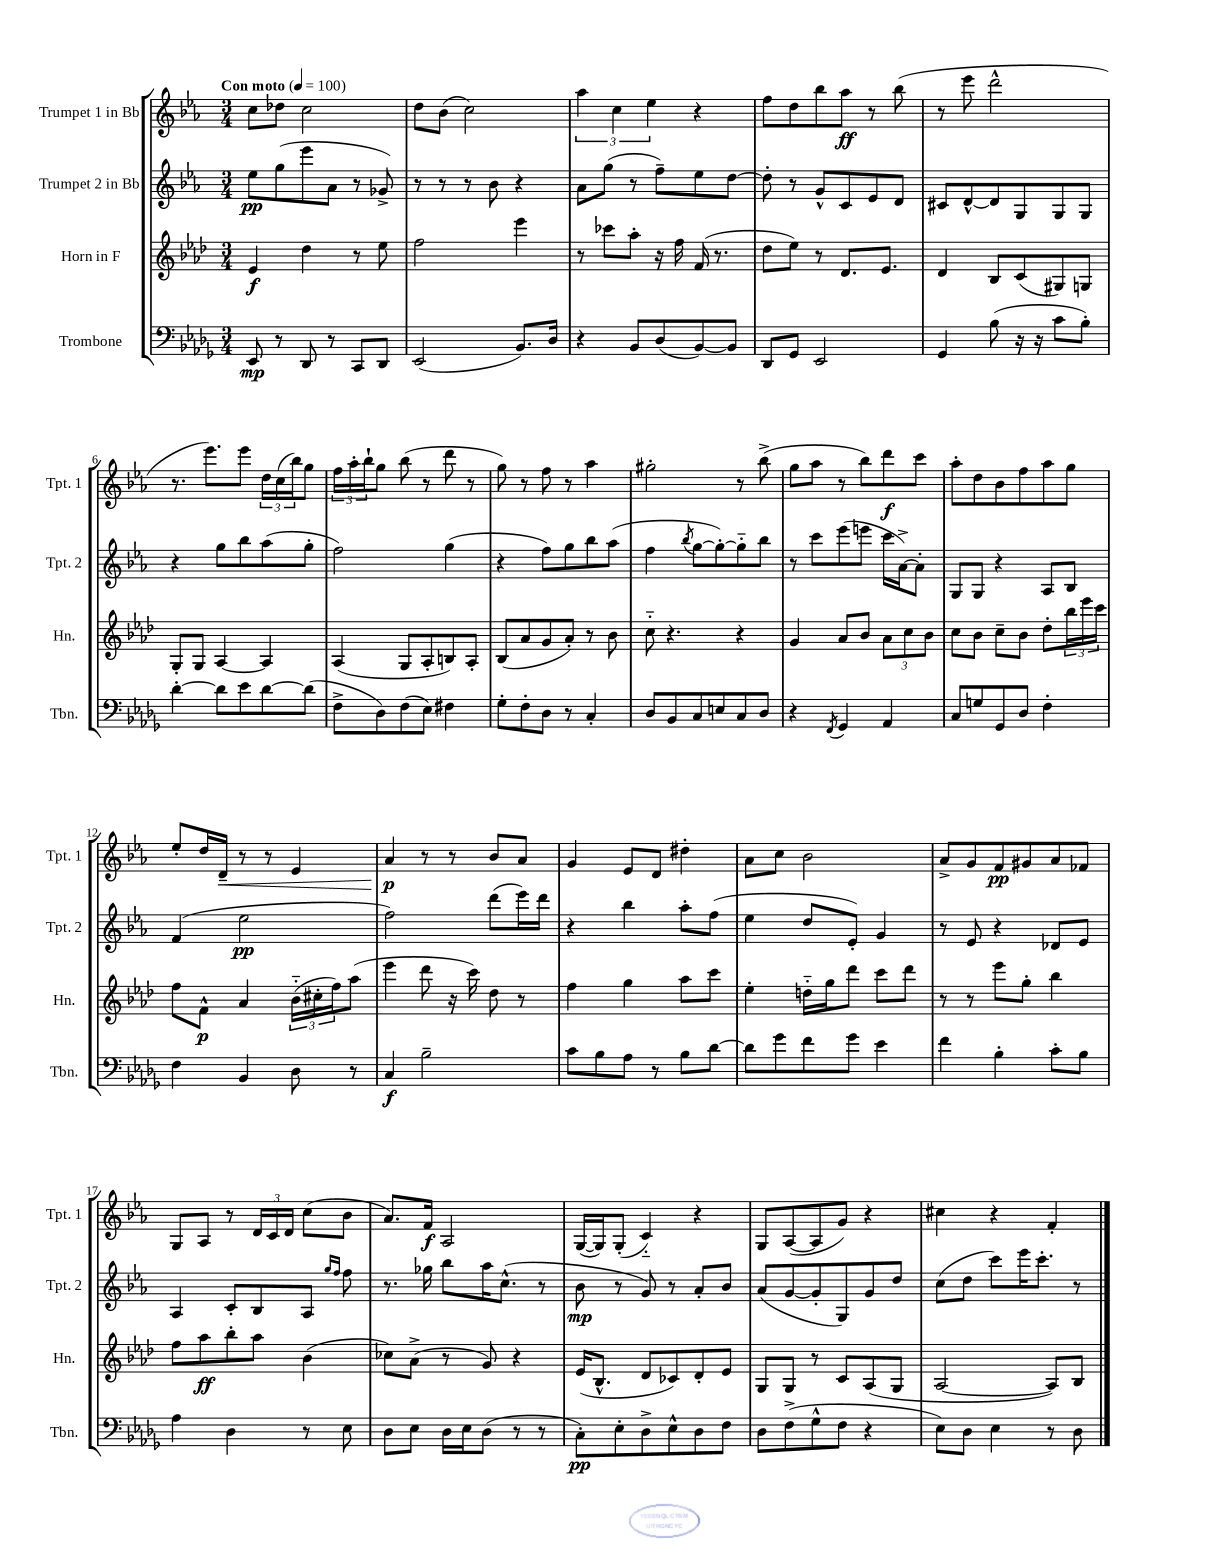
<<
\new StaffGroup <<
\new Staff = "s0" \with { instrumentName = "Trumpet 1 in Bb" shortInstrumentName = "Tpt. 1" } {
    \clef treble \key ees \major \numericTimeSignature \time 3/4 \tempo "Con moto" 4 = 100
    c''8 des''8 c''2 |
    d''8 bes'8( c''2) |
    \tuplet 3/2 { aes''4 c''4 ees''4 } r4 |
    f''8 d''8 bes''8 aes''8\ff r8 bes''8( |
    r8 ees'''8 d'''2-^ |
    r8. ees'''8.) ees'''8 \tuplet 3/2 { d''16 c''16( bes''16) } g''8 |
    \tuplet 3/2 { f''16 aes''16-. bes''16-! } g''8 bes''8( r8 d'''8 r8 |
    g''8) r8 f''8 r8 aes''4 |
    gis''2-. r8 bes''8->( |
    g''8 aes''8 r8 bes''8) d'''8\f c'''8 |
    aes''8-. d''8 bes'8 f''8 aes''8 g''8 |
    ees''8-. d''16 d'16--\< r8 r8 ees'4 |
    aes'4\p\! r8 r8 bes'8 aes'8 |
    g'4 ees'8 d'8 dis''4-. |
    aes'8 c''8 bes'2 |
    aes'8-> g'8 f'8\pp gis'8 aes'8 fes'8 |
    g8 aes8 r8 \tuplet 3/2 { d'16 c'16 d'16 } c''8( bes'8 |
    aes'8.) f'16\f aes2 |
    g16~( g16) g8-.( c'4-_) r4 |
    g8 aes8~( aes8 g'8) r4 |
    cis''4 r4 f'4-. \bar "|." |
}
\new Staff = "s1" \with { instrumentName = "Trumpet 2 in Bb" shortInstrumentName = "Tpt. 2" } {
    \clef treble \key ees \major \numericTimeSignature \time 3/4
    ees''8\pp g''8( ees'''8 aes'8 r8 ges'8->) |
    r8 r8 r8 bes'8 r4 |
    aes'8 g''8( r8 f''8--) ees''8 d''8~ |
    d''8-. r8 g'8-^ c'8 ees'8 d'8 |
    cis'8 d'8~-^ d'8 g8 g8 g8 |
    r4 g''8 bes''8 aes''8( g''8-. |
    f''2) g''4( |
    r4 f''8) g''8 bes''8 aes''8( |
    f''4 \acciaccatura { bes''8 } g''8~ g''8~-.) g''8-_ bes''8 |
    r8 c'''8 ees'''8( e'''8 c'''16 aes'16~->) aes'8-. |
    g8 g8 r4 aes8 bes8 |
    f'4( ees''2\pp |
    f''2) d'''8( ees'''16) d'''16 |
    r4 bes''4 aes''8-. f''8( |
    ees''4 d''8 ees'8-.) g'4 |
    r8 ees'8 r4 des'8 ees'8 |
    aes4 c'8-. bes8 aes8 \grace { g''16 f''16 } f''8 |
    r8. ges''16 bes''8 aes''16 c''8.-^( r8 |
    bes'8\mp r8 g'8) r8 aes'8-. bes'8 |
    aes'8( g'8~ g'8-. g8) g'8 d''8 |
    c''8( d''8 c'''8) ees'''16 c'''8.-. r8 \bar "|." |
}
\new Staff = "s2" \with { instrumentName = "Horn in F" shortInstrumentName = "Hn." } {
    \clef treble \key aes \major \numericTimeSignature \time 3/4
    ees'4\f des''4 r8 ees''8 |
    f''2 ees'''4 |
    r8 ces'''8 aes''8-. r16 f''16 f'16( r8. |
    des''8 ees''8) r8 des'8. ees'8. |
    des'4 bes8 c'8( gis8) g8 |
    g8-. g8 aes4~ aes4 |
    aes4( g8 aes8-. b8) aes8-. |
    bes8( aes'8 g'8 aes'8-.) r8 bes'8 |
    c''8-_ r4. r4 |
    g'4 aes'8 bes'8 \tuplet 3/2 { aes'8 c''8 bes'8 } |
    c''8 bes'8 c''8-- bes'8 des''8-. \tuplet 3/2 { bes''16 ees'''16 c'''16 } |
    f''8 f'8-^\p aes'4 \tuplet 3/2 { bes'16-_( cis''16-. f''16) } aes''8( |
    ees'''4 des'''8 r16 c'''16) des''8 r8 |
    f''4 g''4 aes''8 c'''8 |
    ees''4-. d''16-_ g''16 des'''8 c'''8 des'''8 |
    r8 r8 ees'''8 g''8-. bes''4 |
    f''8 aes''8\ff bes''8-. aes''8 bes'4( |
    ces''8) aes'8->( r8 g'8) r4 |
    ees'16( bes8.-^ des'8 ces'8) des'8-. ees'8 |
    g8 g8 r8 c'8 aes8( g8 |
    aes2~ aes8) bes8 \bar "|." |
}
\new Staff = "s3" \with { instrumentName = "Trombone" shortInstrumentName = "Tbn." } {
    \clef bass \key des \major \numericTimeSignature \time 3/4
    ees,8\mp r8 des,8 r8 c,8 des,8 |
    ees,2( bes,8.) des16 |
    r4 bes,8 des8( bes,8~) bes,8 |
    des,8 ges,8 ees,2 |
    ges,4 bes8( r16 r16 c'8 bes8-.) |
    des'4~-. des'8 ees'8 des'8~ des'8( |
    f8-> des8) f8( ees8) fis4 |
    ges8-. f8-. des8 r8 c4-. |
    des8 bes,8 c8 e8 c8 des8 |
    r4 \acciaccatura { f,8 } ges,4 aes,4 |
    c8 g8 ges,8 des8 f4-. |
    f4 bes,4 des8 r8 |
    c4\f bes2-- |
    c'8 bes8 aes8 r8 bes8 des'8~ |
    des'8 ges'8 f'8 ges'8 ees'4 |
    f'4 bes4-. c'8-. bes8 |
    aes4 des4 r8 ees8 |
    des8 ees8 des16 ees16 des8( r8 r8 |
    c8-.\pp) ees8-. des8-> ees8-^ des8 f8 |
    des8 f8->( ges8-^ f8 r4 |
    ees8) des8 ees4 r8 des8 \bar "|." |
}
>>
>>
